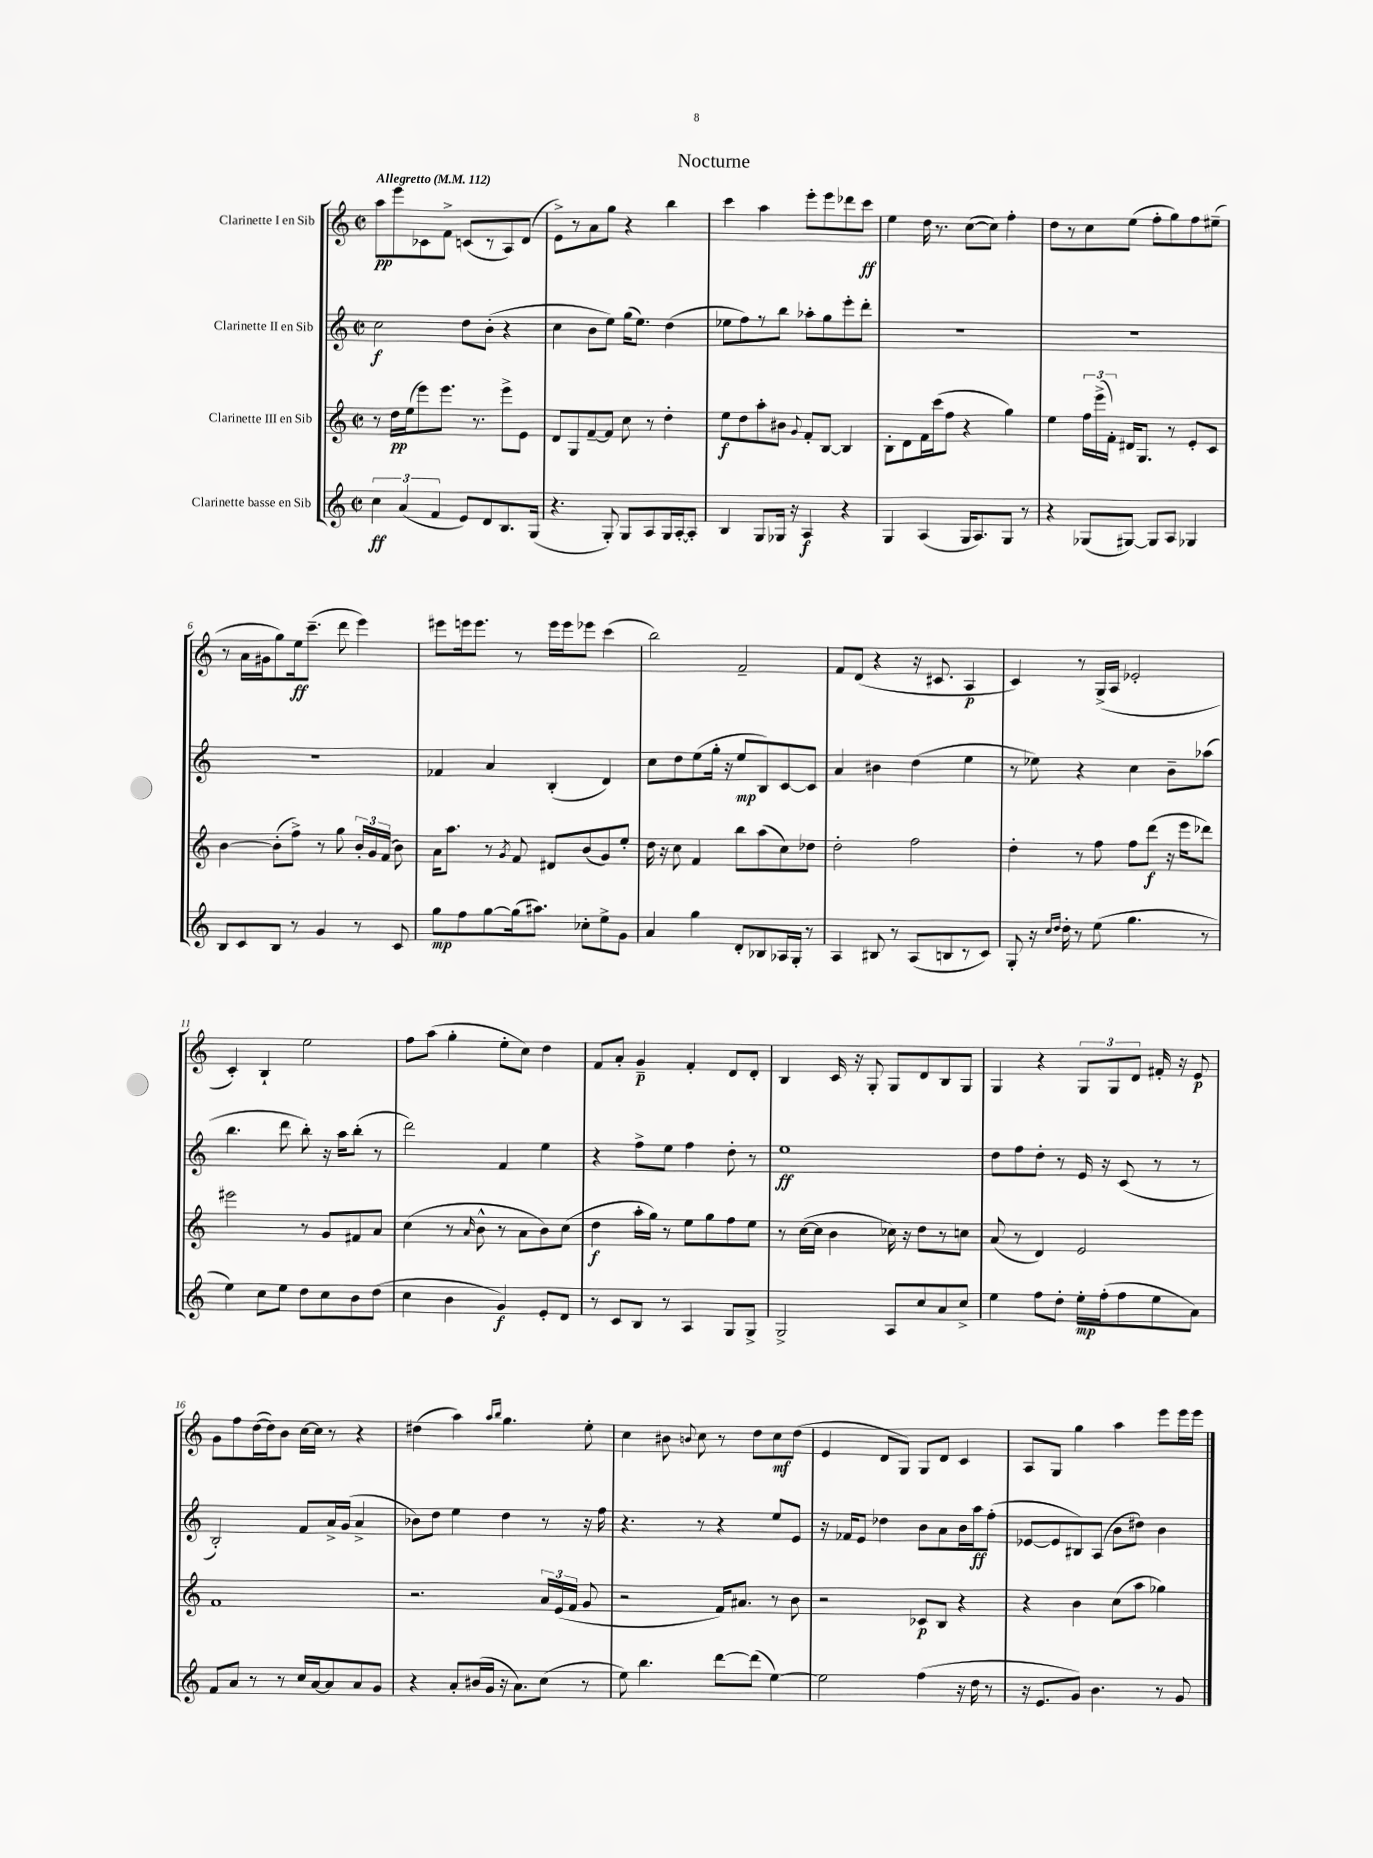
\header { title = "Nocturne" }
<<
\new StaffGroup <<
\new Staff = "s0" \with { instrumentName = "Clarinette I en Sib" } {
    \clef treble \key c \major \defaultTimeSignature \time 2/2 \tempo "Allegretto" 4 = 112
    \autoBeamOff a''8[\pp e'''8 ces'8 f'8]-> c'8[( r8 a8) d'8]( |
    e'8[->) r8 a'8 g''8] r4 b''4 |
    c'''4 a''4 e'''8[-. e'''8 des'''8 c'''8]\ff |
    e''4 d''16 r8. c''8[~( c''8]) f''4-. |
    d''8[ r8 c''8 e''8]( f''8[-. g''8) f''8 eis''8]--( |
    r8 a'16[ gis'16 g''8) e''16\ff c'''8.]--( d'''8 e'''4) |
    eis'''8[ e'''16 e'''8.] r8 e'''16[ e'''16 ees'''8] c'''4( |
    b''2) f'2-- |
    f'8[ d'8]( r4 r16 cis'8. a4\p |
    c'4) r8 g16[->( a16] ees'2-. |
    c'4-.) b4-! e''2 |
    f''8[ a''8]( g''4-. e''8[-. c''8]) d''4 |
    f'8[ a'8]-. g'4--\p f'4-. d'8[ d'8]-. |
    b4 c'16 r16 g8-. g8[ d'8 b8 g8] |
    g4 r4 \tuplet 3/2 { g8[ g8 d'8] } fis'16-. r16 e'8\p |
    g'8[ f''8 d''16~( d''16) b'8] c''16[~ c''16] r8 r4 |
    dis''4( a''4) \grace { a''16[ b''16] } g''4. e''8-. |
    c''4 bis'8 \appoggiatura { b'8 } c''8 r8 d''8[ c''8\mf d''8]( |
    e'4 d'8[ g8]) g8[ d'8] c'4 |
    a8[ g8] g''4 a''4 e'''8[ e'''16 e'''16] \bar "|." |
}
\new Staff = "s1" \with { instrumentName = "Clarinette II en Sib" } {
    \clef treble \key c \major \defaultTimeSignature \time 2/2
    \autoBeamOff c''2\f d''8[ b'8]-.( r4 |
    c''4 b'8[ e''8]) g''16[( e''8.]) d''4( |
    ees''8[ f''8) r8 b''8] aes''8[-. g''8 e'''8-. d'''8]-. |
    R1 |
    R1 |
    R1 |
    fes'4 a'4 b4-.( d'4) |
    c''8[ d''8 e''8( g''16]-. r16 e''8[\mp b8) c'8~ c'8] |
    a'4 bis'4 d''4( e''4 |
    r8 ees''8) r4 c''4 b'8[-- aes''8]( |
    b''4. d'''8 b''8-.) r16 a''16[ b''8]-.( r8 |
    d'''2) f'4 e''4 |
    r4 f''8[-> e''8] f''4 d''8-. r8 |
    e''1\ff |
    d''8[ f''8 d''8]-. r8 e'16 r16 c'8( r8 r8 |
    b2-.) f'8[ a'16-> g'16]( a'4-> |
    bes'8[) d''8] e''4 d''4 r8 r16 f''16 |
    r4. r8 r4 e''8[ e'8] |
    r16 fes'16[ e'8] des''4 b'8[ a'8 b'16 a''16\ff f''8]-.( |
    ees'8[~ ees'8 bis8) a8]( b'8[ dis''8]) b'4 \bar "|." |
}
\new Staff = "s2" \with { instrumentName = "Clarinette III en Sib" } {
    \clef treble \key c \major \defaultTimeSignature \time 2/2
    \autoBeamOff r8 d''16[\pp e''16( e'''8) e'''8.] r8. e'''8[-> e'8] |
    d'8[ g8 f'8~-- f'8] c''8 r8 d''4-. |
    e''8[\f d''8 a''8-. bis'8] \appoggiatura { g'8 } f'8[-. b8]~ b4 |
    b8[-. d'8 f'16 c'''16( f''8] r4 g''4) |
    e''4 \tuplet 3/2 { f''16[ e'''16->( f'16]-.) } dis'16[ g8.] r8 e'8[-. c'8] |
    b'4~ b'8[-.( f''8]->) r8 g''8 \tuplet 3/2 { b'16[-. g'16 f'16]( } b'8) |
    a'16[ a''8.] r8 \acciaccatura { g'8 } f'8 dis'8[ b'8( g'8) e''8]-. |
    d''16 r16 c''8 f'4 b''8[ a''8( c''8) des''8] |
    d''2-. f''2 |
    d''4-. r8 f''8 f''8[ d'''8]\f( r16 e'''16[ des'''8]) |
    eis'''2 r8 g'8[ fis'8 a'8] |
    c''4( r8 \grace { a'16 } b'8-^ r8 a'8[ b'8) c''8]( |
    d''4\f a''16[-. g''16]) r8 e''8[ g''8 f''8 e''8] |
    r8 c''16[~( c''16] b'4 ces''16) r16 d''8[ r8 c''8] |
    a'8( r8 d'4) e'2 |
    f'1 |
    r2. \tuplet 3/2 { a'16[ e'16( f'16] } g'8 |
    r2 f'16[) ais'8.] r8 b'8 |
    r2 ces'8[\p b8] r4 |
    r4 b'4 c''8[( a''8] ges''4) \bar "|." |
}
\new Staff = "s3" \with { instrumentName = "Clarinette basse en Sib" } {
    \clef treble \key c \major \defaultTimeSignature \time 2/2
    \autoBeamOff \tuplet 3/2 { c''4\ff a'4( f'4 } e'8[) d'8 b8. g16]( |
    r4. g8-.) g8[ a8 g16 a16~-. a8]-. |
    b4 g8[ ges16] r16 a4\f r4 |
    g4 a4( g16[ a8.) g8] r8 |
    r4 ges8[( gis8]~) gis8[ a8] ges4 |
    b8[ c'8 b8] r8 g'4 r8 c'8 |
    g''8[\mp f''8 g''8~ g''16( ais''8.]) ces''8[-. e''8-> g'8] |
    a'4 g''4 d'8[-. bes8 aes16 g16]-. r8 |
    a4 bis8 r8 a8[( b8 r8 c'8]) |
    g8-. r16 \grace { c''16[ d''16] } d''16-. r8 e''8( g''4. r8 |
    e''4) c''8[ e''8] d''8[ c''8 b'8 d''8]( |
    c''4 b'4 g'4\f) e'8[-. d'8] |
    r8 c'8[ b8] r8 a4 g8[ g8]-> |
    g2-> a8[ c''8 a'8 c''8]-> |
    e''4 f''8[ d''8]-. e''16[-.\mp f''16-.( f''8 e''8 a'8]) |
    f'8[ a'8] r8 r8 c''16[ a'16~ a'8 a'8 g'8] |
    r4 a'8[-. bis'16( g'16] r16 a'8.[) c''8]( r8 |
    e''8) b''4. d'''8[~ d'''8]( e''4~) |
    e''2 f''4( r16 d''16 r8 |
    r16 e'8.[ g'8]) b'4. r8 g'8 \bar "|." |
}
>>
>>
